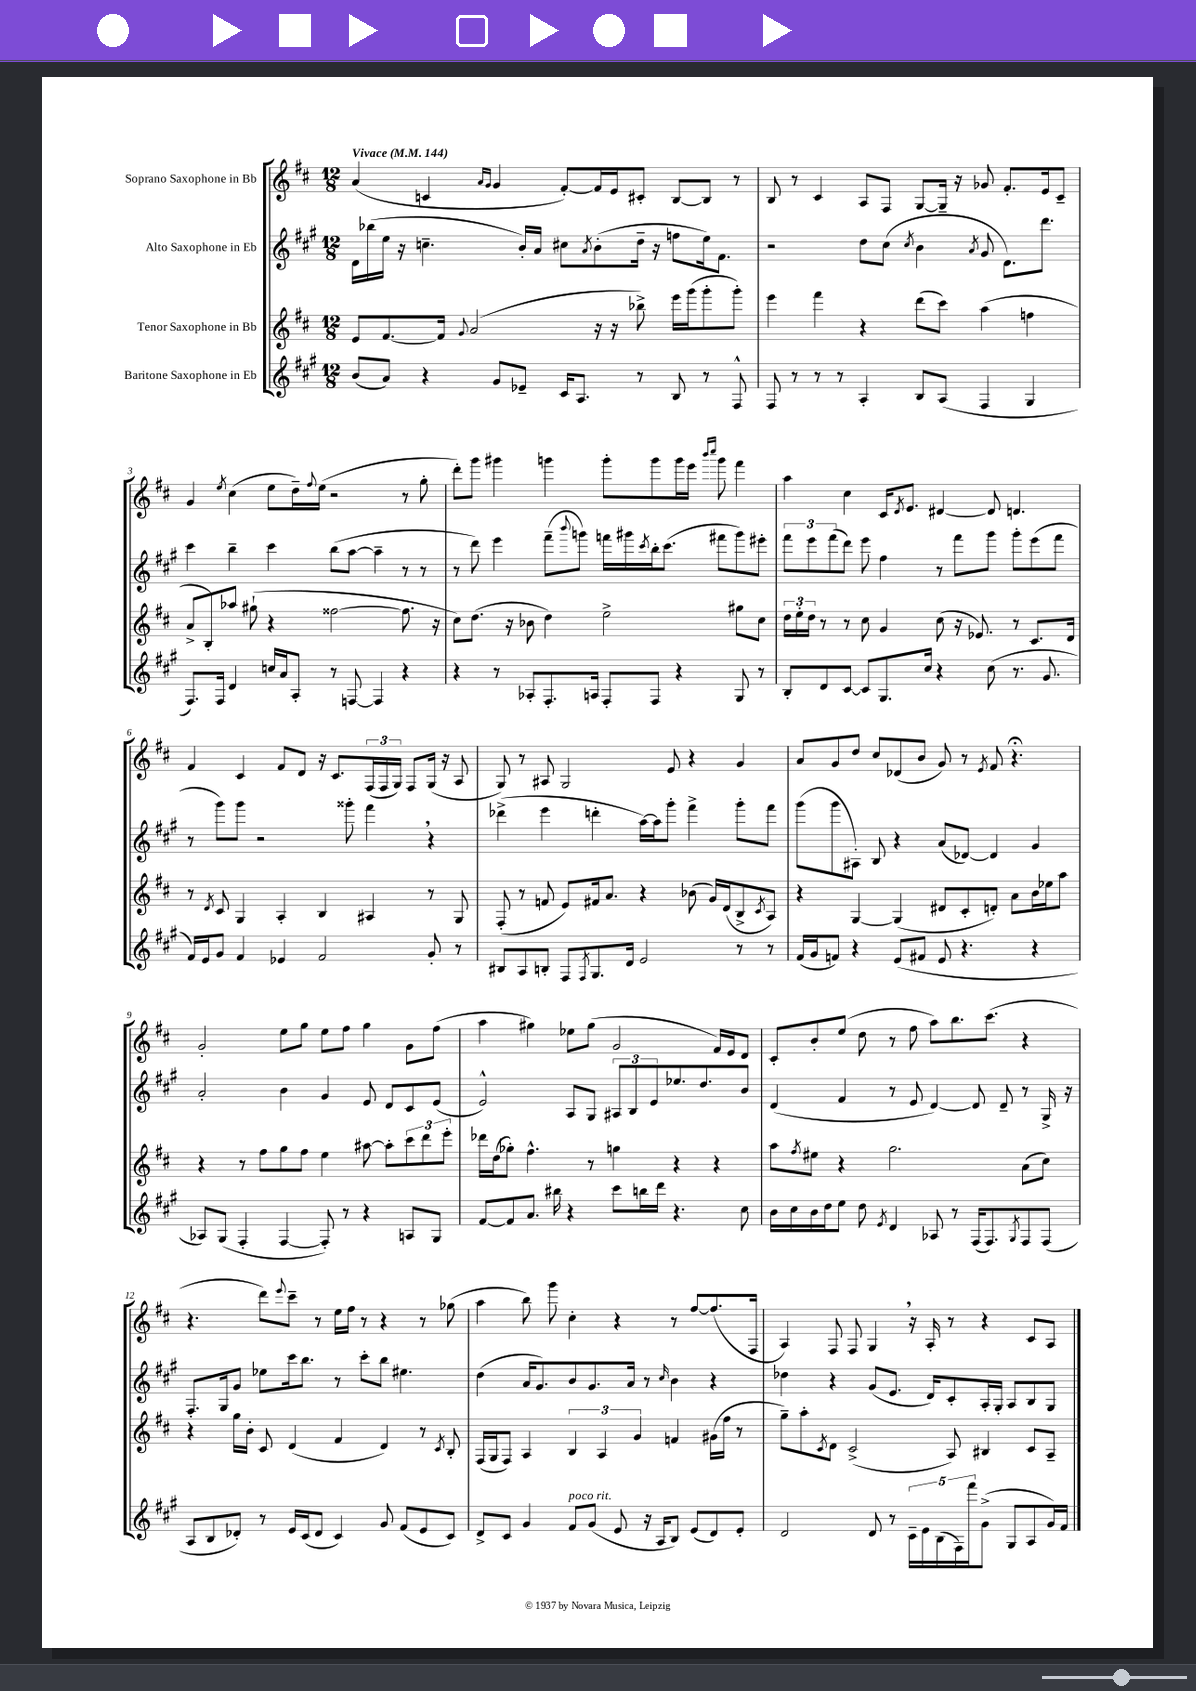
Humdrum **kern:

**kern	**kern	**kern	**kern
*staff4	*staff3	*staff2	*staff1
*clefG2	*clefG2	*clefG2	*clefG2
*k[f#c#g#]	*k[f#c#]	*k[f#c#g#]	*k[f#c#]
*M12/8	*M12/8	*M12/8	*M12/8
*MM144	*MM144	*MM144	*MM144
(8b	8e	16d	(4a
.	.	(16bb-	.
8a)	[8.f#	16ee	.
.	.	16r	.
4r	.	4.cc~	4c
.	16f#]	.	.
.	8qqg	.	.
.	(2a	.	.
.	.	.	16qqa
.	.	.	16qqg
8g#	.	.	4g
8e-~	.	16b')	.
.	.	16a	.
16c#	.	8cc#	[8f#')
8.A	.	.	.
.	.	8qa	.
.	16r	(8b'	16f#]
.	16r	.	16e
8r	8bb-^)	16dd~	8c#'
.	.	16r	.
8B	16eee	8ff	[8B
.	(16ggg	.	.
8r	8ggg'	16ee)	8B]
.	.	8.f#	.
8F#^^	8ggg')	.	8r
=	=	=	=
8F#	4eee	2r	8B
8r	.	.	8r
8r	4fff#	.	4c#
8r	.	.	.
4A'	4r	8dd	8A
.	.	(8cc#	8F#
.	.	8qcc#	.
8B	(8ddd	4b	[8G
(8A	8ccc#)	.	16G~]
.	.	.	16r
.	.	8qa	.
4F#	(4aa	8g#	8g-
.	.	8.d)	8.f#'
4G#	4ff	.	.
.	.	8.ddd	16e
.	.	.	8c#~
=	=	=	=
8.F#)	8a^	4ccc#	4g
.	8B')	.	.
16F#	.	.	.
.	.	.	8qee
4d	8aa-	4bb~	(4cc#
.	(8gg#`	.	.
16cc	4r	4ccc#	8ee
16a	.	.	.
8A'	.	.	16dd~)
.	.	.	8qqff#
.	.	.	(16ee
8r	[2ff##	(8bb	2r
[8F	.	[8aa	.
4F]	.	4aa~]	.
4r	8.ff##]	8r	8r
.	.	8r	8gg'
.	16r	.	.
=	=	=	=
4r	8cc#)	8r	8ddd')
.	(8.dd	8ddd)	8ggg
8r	.	4eee	4ggg#
.	16r	.	.
8A-'	8b-	.	.
8.F#'	4dd)	(8fff#~	4ggg
.	.	8qqbbb	.
.	.	8ggg)	.
16A	.	.	.
8F#'	2ee^	16fff	8ggg'
.	.	16ggg#	.
.	.	8qccc#	.
8F#	.	16bb'	8ggg
.	.	(8.ccc#	.
4r	.	.	16ggg
.	.	.	16eee
.	.	.	16qqbbb
.	.	.	16qqcccc#
.	.	8fff#	8ggg
8G#	8gg#	8ggg#)	4fff#
8r	8cc#	8eee#'	.
=	=	=	=
8B'	24dd	12fff#	4aa
.	24ee'	.	.
.	24dd	12eee	.
8d	8r	.	.
.	.	(12fff#	.
[8c#	8r	8ddd)	4cc#
8c#]	8cc#	8eee	.
8.G#	4g	4ff#	16c#
.	.	.	8qd
.	.	.	8.e
16cc#	.	.	.
4r	(8cc#	8r	[4d#
.	16r	8fff#	.
.	8.e-)	.	.
(8cc#	.	8ggg#	8d#]
8.r	8r	8ggg#'	4.d
.	8.c#	(8eee	.
8.g#	.	.	.
.	.	8fff#	.
.	16d	.	.
=	=	=	=
16f#)	8r	8r	4f#
16e	.	.	.
.	8qd	.	.
8g#	8c#	8ggg#)	.
4f#	4G	8ggg#	4c#
.	.	2r	.
4e-	4A'	.	8f#
.	.	.	8d
2f#	4B	.	16r
.	.	.	8.c#
.	.	8ggg##'	.
.	4A#	4fff#	(24F#
.	.	.	24F#
.	.	.	24G)
.	.	.	8F#
8g#'	8r	4r	(16G
.	.	.	16r
8r	8G	.	8A
=	=	=	=
8B#	(8F#'	(4ddd-^	8G)
8A	8r	.	8r
8B'	8f	4eee	8A#
8F#	8e)	.	2G
8qF#	.	.	.
8.G#	16f#	4ddd'	.
.	8.a	.	.
16d	.	.	.
2e	4r	[16aa)	.
.	.	16aa]	.
.	.	8ggg#'	8e
.	(8b-	4fff#^	4r
.	16g)	.	.
.	(16d	.	.
8r	8B^	8ggg#'	4g
.	8qc#	.	.
8r	8A)	8fff#	.
=	=	=	=
(16f#	4r	(8ggg#	8a
16g#	.	.	.
8f)	.	8ggg#	8g
4r	[4G	8A#')	8dd
.	.	8B	8cc#
(8e	(4G]	4r	(8d-
8f#	.	.	8b
8e	8d#	(8a	8g)
4.r	8c#'	[8d-)	8r
.	.	.	8qe
.	8d')	4d-]	8f#
.	8a	.	4.r;
4r	16b	4g#	.
.	16ee-	.	.
.	8aa	.	.
=	=	=	=
8A-)	4r	2a'	2g'
(8G#	.	.	.
4F#'	8r	.	.
.	8ff#	.	.
[4F#	8gg	4b	8ee
.	8ff#	.	8gg
8F#'])	4ee	4g#	8ee
8r	.	.	8ff#
4r	[8aa#	8e	4gg
.	8aa#']	8d	.
8A	12ccc#	8c#	8g
.	12ddd	.	.
8G#	.	(8e	(8ff#
.	12eee'	.	.
=	=	=	=
[8f#	16ddd-	2e^^)	4aa
.	(16dd	.	.
8f#]	8gg-')	.	.
8.a	4.ff#^^	.	4gg#)
16bb#	.	.	.
4r	.	8A	8ee-
.	8r	8G#	(8gg#
8ccc#	4gg	12A#	2g
.	.	12B	.
16bb	.	.	.
.	.	12e	.
16ddd	.	.	.
4.r	4r	8.ee-	.
.	.	8.dd	.
.	4r	.	16f#)
.	.	.	16e
8cc#	.	8b	8d
=	=	=	=
16b	8aa	(4d	8c#'
16cc#	.	.	.
.	8qff#	.	.
16b	8ee#	.	8b'
16dd	.	.	.
8ee	4r	4f#	(8ee
8dd	.	.	8dd
8qe	.	.	.
4d	2.gg	8r	8r
.	.	8e	8ff#
8A-	.	[4d)	8aa)
8r	.	.	8.bb
(16F#	.	8d]	.
8.F#)	.	.	(8.ccc#
.	.	8d~	.
8qG#	.	.	.
8F#	(8a	8r	4r
(8F#	8cc#)	16G#^	.
.	.	16r	.
=	=	=	=
8A	4r	8.F#'	4.r
8B	.	.	.
.	.	16G#	.
8d-')	16gg	8g#	.
.	16b'	.	.
8r	8c#	8ee-	8ddd)
.	.	.	8qqeee
16e	(4d	16ccc#	8ccc#~
(16c#	.	8.bb	.
8d-	.	.	8r
4c#)	4f#	8r	16ee
.	.	.	16ff#
.	.	8ccc#'	8r
8g#	4d)	8bb	4r
(8f#	.	4.ee#	.
8e	8r	.	8r
.	8qc#	.	.
8c#)	8B'	.	(8gg-
=	=	=	=
8d^	(16F#	(4dd	4aa
.	16G	.	.
8c#	8F#)	.	.
4g#	4A	16a	8bb)
.	.	8.g#)	.
.	.	.	8ggg
8f#	6B	8b	4cc#'
(8g#	.	8.g#	.
.	6A	.	.
8e	.	.	4r
.	.	16a	.
.	6g	.	.
16r	.	8r	.
16A	.	.	.
.	.	16qqcc#	.
8B)	4f	4b	8r
(8e	.	.	[8ff#
8d)	(16g#	4r	(8.ff#]
.	16ff#	.	.
8e'	8r	.	.
.	.	.	16F#
=	=	=	=
2d	8gg~)	4dd-	4A)
.	8aa'	.	.
.	8qc#	.	.
.	8d	4r	8F#
.	(2c#^	.	8F#
8d	.	(8g#	4G
8r	.	8.e	.
20c#~	.	.	16r
20e	.	.	.
.	.	16d)	16A'
(20B	.	.	.
.	8A)	8c#'	8r
20F#)	.	.	.
20fff#	.	.	.
(8g#^	4B#	16A'	4r
.	.	16G#'	.
8G#	.	8A	.
8A	8c#	8B	8c#
16g#)	8A~	8G#	8A
16f#	.	.	.
==	==	==	==
*-	*-	*-	*-
